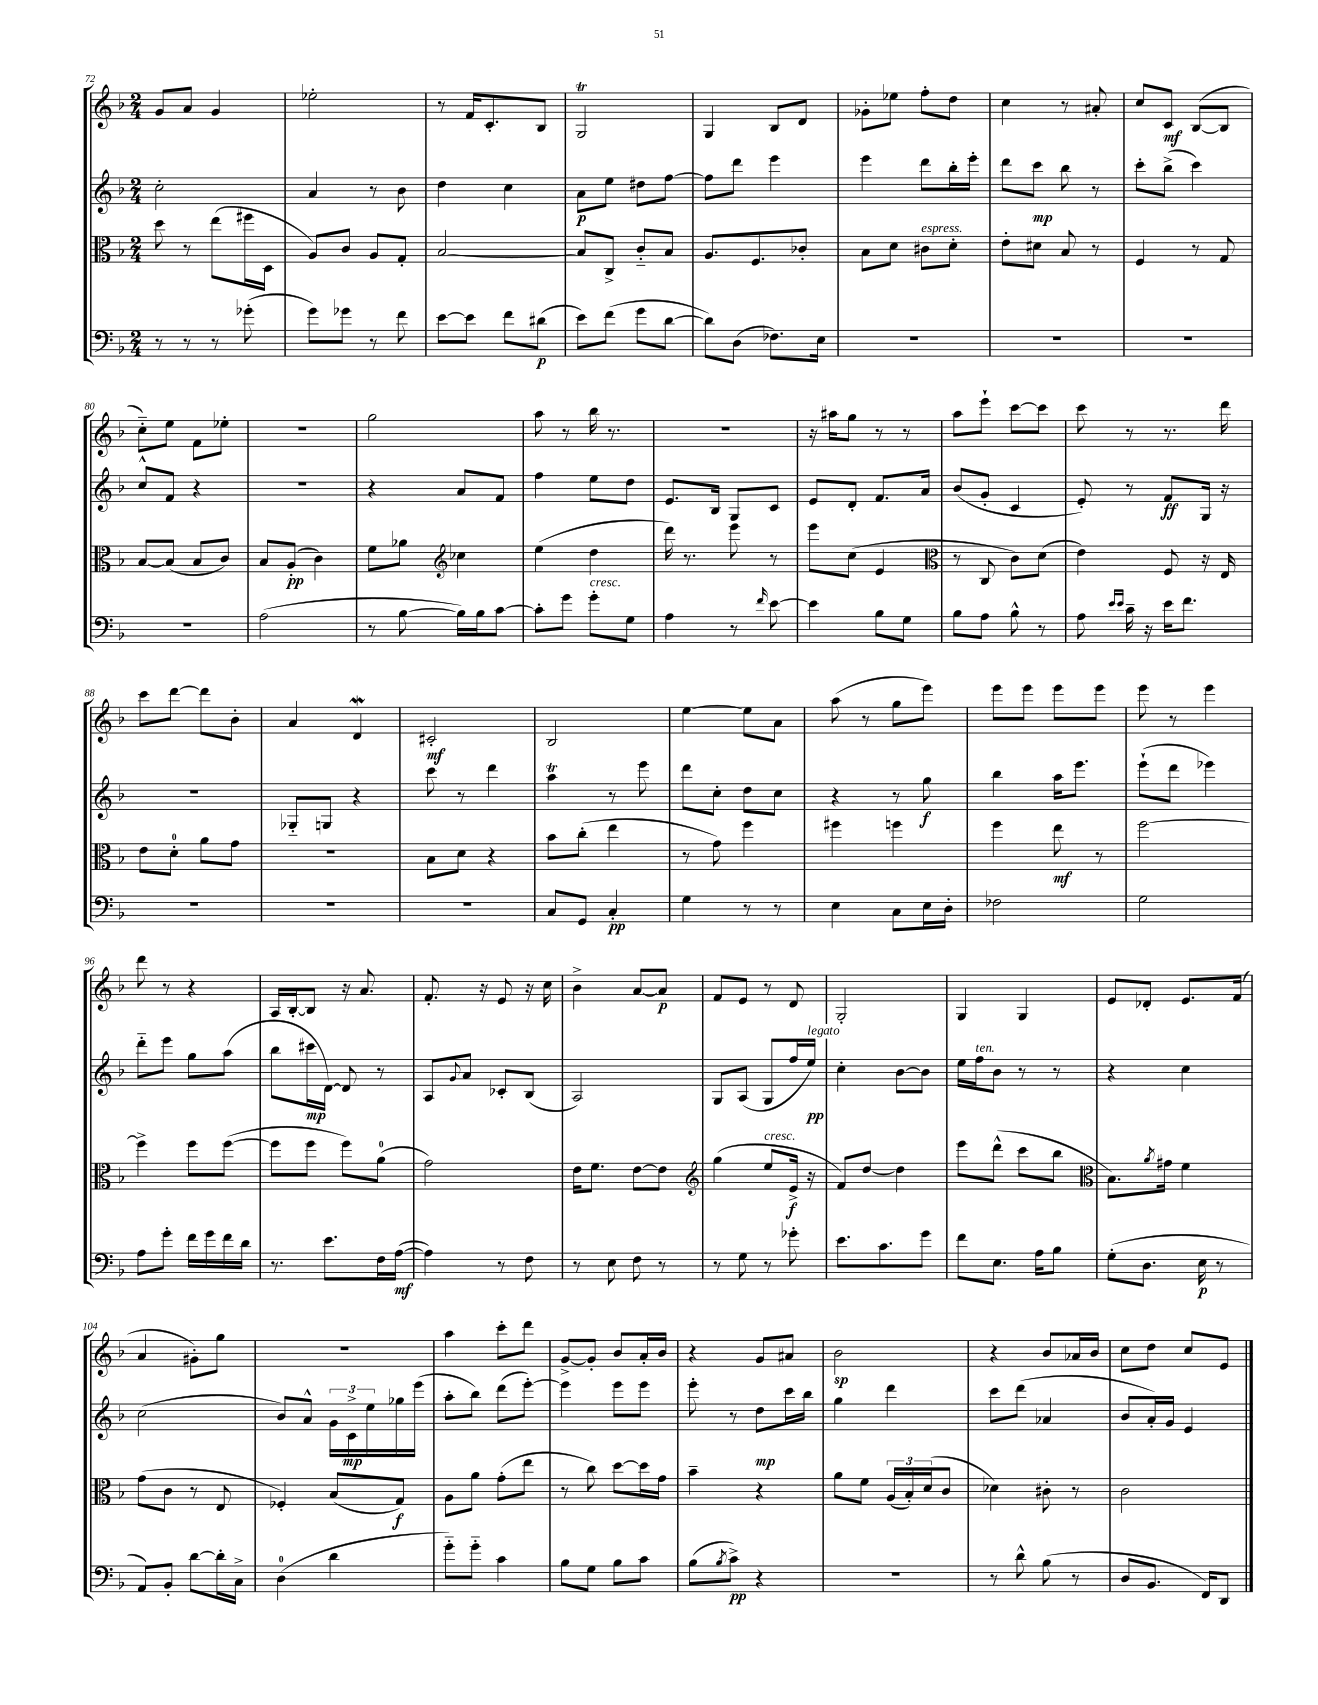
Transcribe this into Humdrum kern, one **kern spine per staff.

**kern	**kern	**kern	**kern
*staff4	*staff3	*staff2	*staff1
*clefF4	*clefC3	*clefG2	*clefG2
*k[b-]	*k[b-]	*k[b-]	*k[b-]
*M2/4	*M2/4	*M2/4	*M2/4
8r	8dd\	2cc'\	8g/L
8r	8r	.	8a/J
8r	(8ee\L	.	4g/
(8g-'\	16ff#\L	.	.
.	16D\JJ	.	.
=	=	=	=
8g\L)	8A/L)	4a/	2ee-'\
8g-\J	8c/J	.	.
8r	8A/L	8r	.
8f\	8G'/J	8b-\	.
=	=	=	=
[8e\L	[2B-/	4dd\	8r
8e\]J	.	.	16f/LK
.	.	.	8.c'/
8f\L	.	4cc\	.
(8d#\J	.	.	8B-/J
=	=	=	=
8e\L)	8B-/]L	8a\L	2G/
(8f\J	8C^/J	8ee\J	.
8g\L	8c'~/L	8dd#\L	.
[8d\J	8B-/J	[8ff\J	.
=	=	=	=
8d\]L)	8.A/L	8ff\]L	4G/
(8D\J	.	8ddd\J	.
.	8.F/	.	.
8.F-\L)	.	4eee\	8B-/L
.	8c-'/J	.	8d/J
16E\Jk	.	.	.
=	=	=	=
2r	8B-\L	4eee\	8g-'\L
.	8d\J	.	8ee-\J
.	8c#\L	8ddd\L	8ff'\L
.	8d'\J	16bb-'\L	8dd\J
.	.	16eee'\JJ	.
=	=	=	=
2r	8e'\L	8ddd\L	4cc\
.	8d#\J	8ccc\J	.
.	8B-/	8bb-\	8r
.	8r	8r	8a#'/
=	=	=	=
2r	4F/	8ccc'\L	8cc/L
.	.	(8bb-^\J	8c/J
.	8r	4ccc\)	([8B-/L
.	8G/	.	8B-/]J
=	=	=	=
2r	[8B-/L	8cc^^/L	8cc'~\L)
.	(8B-/]J	8f/J	8ee\J
.	8B-/L	4r	8f\L
.	8c/J)	.	8ee-'\J
=	=	=	=
(2A\	8B-/L	2r	2r
.	(8A'/J	.	.
.	4c\)	.	.
=	=	=	=
8r	8f\L	4r	2gg\
[8B-\	8a-\J	.	.
*	*clefG2	*	*
16B-\]LL)	4cc-\	8a/L	.
16B-\J	.	.	.
[8c\J	.	8f/J	.
=	=	=	=
8c'\]L	(4ee\	4ff\	8aa\
8g\J	.	.	8r
8g'\L	4dd\	8ee\L	16bb-\
.	.	.	8.r
8G\J	.	8dd\J	.
=	=	=	=
4A\	16ddd\)	8.e/L	2r
.	8.r	.	.
.	.	16B-/Jk	.
8r	8eee\	8G/L	.
16qqf/	.	.	.
[8e\	8r	8c/J	.
=	=	=	=
4e\]	8eee\L	8e/L	16r
.	.	.	16aa#\LK
.	(8cc\J	8d'/J	8gg\J
8B-\L	4e/	8.f/L	8r
8G\J	.	.	8r
.	.	16a/Jk	.
=	=	=	=
*	*clefC3	*	*
8B-\L	8r	(8b-/L	8aa\L
8A\J	8C/	8g'/J	8eee`\J
8B-^^\	8c\L)	4c/	[8ccc\L
8r	(8d\J	.	8ccc\]J
=	=	=	=
8A\	4e\)	8e'/)	8ccc\
16qqe/LL	.	.	.
16qqe/JJ	.	.	.
16c~\	.	8r	8r
16r	.	.	.
16e\LK	8F/	8f/L	8.r
8.f\J	.	.	.
.	16r	16G/Jk	.
.	16E/	16r	16ddd\
=	=	=	=
2r	8e\L	2r	8ccc\L
.	8d'\J	.	[8ddd\J
.	8a\L	.	8ddd\]L
.	8g\J	.	8b-'\J
=	=	=	=
2r	2r	8G-'~/L	4a/
.	.	8G/J	.
.	.	4r	4d/
=	=	=	=
2r	8B-\L	8ccc\	2c#'/
.	8d\J	8r	.
.	4r	4ddd\	.
=	=	=	=
8C/L	8b-\L	4aa\	2B-/
8GG/J	(8cc'\J	.	.
4C'/	4ee\	8r	.
.	.	8eee\	.
=	=	=	=
4G\	8r	8ddd\L	[4ee\
.	8g\)	8cc'\J	.
8r	4ff\	8dd\L	8ee\]L
8r	.	8cc\J	8a\J
=	=	=	=
4E\	4ff#\	4r	(8aa\
.	.	.	8r
8C\L	4ff\	8r	8gg\L
16E\L	.	8gg\	8eee\J)
16D'\JJ	.	.	.
=	=	=	=
2F-\	4ff\	4bb-\	8eee\L
.	.	.	8eee\J
.	8ee\	16aa\LK	8eee\L
.	.	8.eee\J	.
.	8r	.	8eee\J
=	=	=	=
2G\	[2ff\	(8eee`\L	8eee\
.	.	8ddd\J	8r
.	.	4eee-\)	4eee\
=	=	=	=
8A\L	4ff^\]	8ddd'~\L	8ddd\
8g'\J	.	8eee\J	8r
16f\LL	8ff\L	8gg\L	4r
16g\	.	.	.
16f\	([8ff\J	(8aa\J	.
16d\JJ	.	.	.
=	=	=	=
8.r	8ff\]L	8bb-\L	16A/LL
.	.	.	[16B-'/J
.	8ff\J	16ccc#\L	8B-/]J
8.e\L	.	[16d\JJ)	.
.	8ff\L)	8d/]	16r
.	.	.	8.a/
16F\L	(8a\J	8r	.
([16A\JJ	.	.	.
=	=	=	=
4A\])	2g\)	8A/L	8.f'/
.	.	8qqg/	.
.	.	8a/J	.
.	.	.	16r
8r	.	8c-'/L	8e/
8F\	.	(8B-/J	16r
.	.	.	16cc\
=	=	=	=
8r	16e\LK	2A/)	4b-^\
.	8.f\J	.	.
8E\	.	.	.
8F\	[8e\L	.	[8a/L
8r	8e\]J	.	8a/]J
=	=	=	=
*	*clefG2	*	*
8r	(4gg\	8G/L	8f/L
8G\	.	(8A/J	8e/J
8r	8ee/L	8G/L	8r
8g-'\	16e^/Jk	16ff/L	8d/
.	16r	16ee/JJ)	.
=	=	=	=
8.e\L	8f/L)	4cc'\	2G'/
.	[8dd/J	.	.
8.c\	.	.	.
.	4dd\]	[8b-\L	.
8g\J	.	8b-\]J	.
=	=	=	=
8f\L	8eee\L	16ee\LL	4G/
.	.	16ff\J	.
8.E\J	(8ddd^^\J	8b-\J	.
.	8ccc\L	8r	4G/
16A\LK	.	.	.
8B-\J	8bb-\J	8r	.
=	=	=	=
*	*clefC3	*	*
(8G'\L	8.B-\L)	4r	8e/L
8.D\J	.	.	8d-'/J
.	8qa/	.	.
.	16g#\Jk	.	.
.	4f\	4cc\	8.e/L
16E\	.	.	.
8r	.	.	.
.	.	.	(16f/Jk
=	=	=	=
8AA/L)	(8g\L	(2cc\	4a/
8BB-'/J	8c\J	.	.
[8d\L	8r	.	8g#'\L)
16d'\]L	8E/	.	8gg\J
16C^\JJ	.	.	.
=	=	=	=
(4D\	4F-'/)	8b-/L)	2r
.	.	8a^^/J	.
4d\	(8B-/L	24g\LL	.
.	.	24c^\	.
.	.	24ee\	.
.	8G/J)	16gg-\	.
.	.	(16eee\JJ	.
=	=	=	=
8g'~\L)	8A\L	8aa'\L	4aa\
8g'~\J	8a\J	8bb-\J)	.
4c\	(8g'\L	(8ddd\L	8ccc'\L
.	8ee\J	[8eee'\J)	8ddd\J
=	=	=	=
8B-\L	8r	4eee\]	[8g^/L
8G\J	8cc\)	.	8g'/]J
8B-\L	[8dd\L	8eee\L	8b-/L
8c\J	16dd\]L	8eee\J	16a'/L
.	16g\JJ	.	16b-/JJ
=	=	=	=
(8B-\L	4b-~\	8eee'\	4r
8qB-/	.	.	.
8c^\J)	.	8r	.
4r	4r	8dd\L	8g/L
.	.	16ccc\L	8a#/J
.	.	16bb-\JJ	.
=	=	=	=
2r	8a\L	4gg\	2b-\
.	8f\J	.	.
.	(24A/LL	4ddd\	.
.	24B-'/)	.	.
.	(24d/J	.	.
.	8c/J	.	.
=	=	=	=
8r	4d-\)	8ccc\L	4r
8d^^\	.	(8ddd\J	.
(8B-\	8c#'\	4a-/	8b-/L
8r	8r	.	16a-/L
.	.	.	16b-/JJ
=	=	=	=
8D/L	2c\	8b-/L	8cc\L
8.BB-/J	.	16a'/L)	8dd\J
.	.	16g/JJ	.
.	.	4e/	8cc/L
16FF/LK)	.	.	.
8DD/J	.	.	8e/J
==	==	==	==
*-	*-	*-	*-
